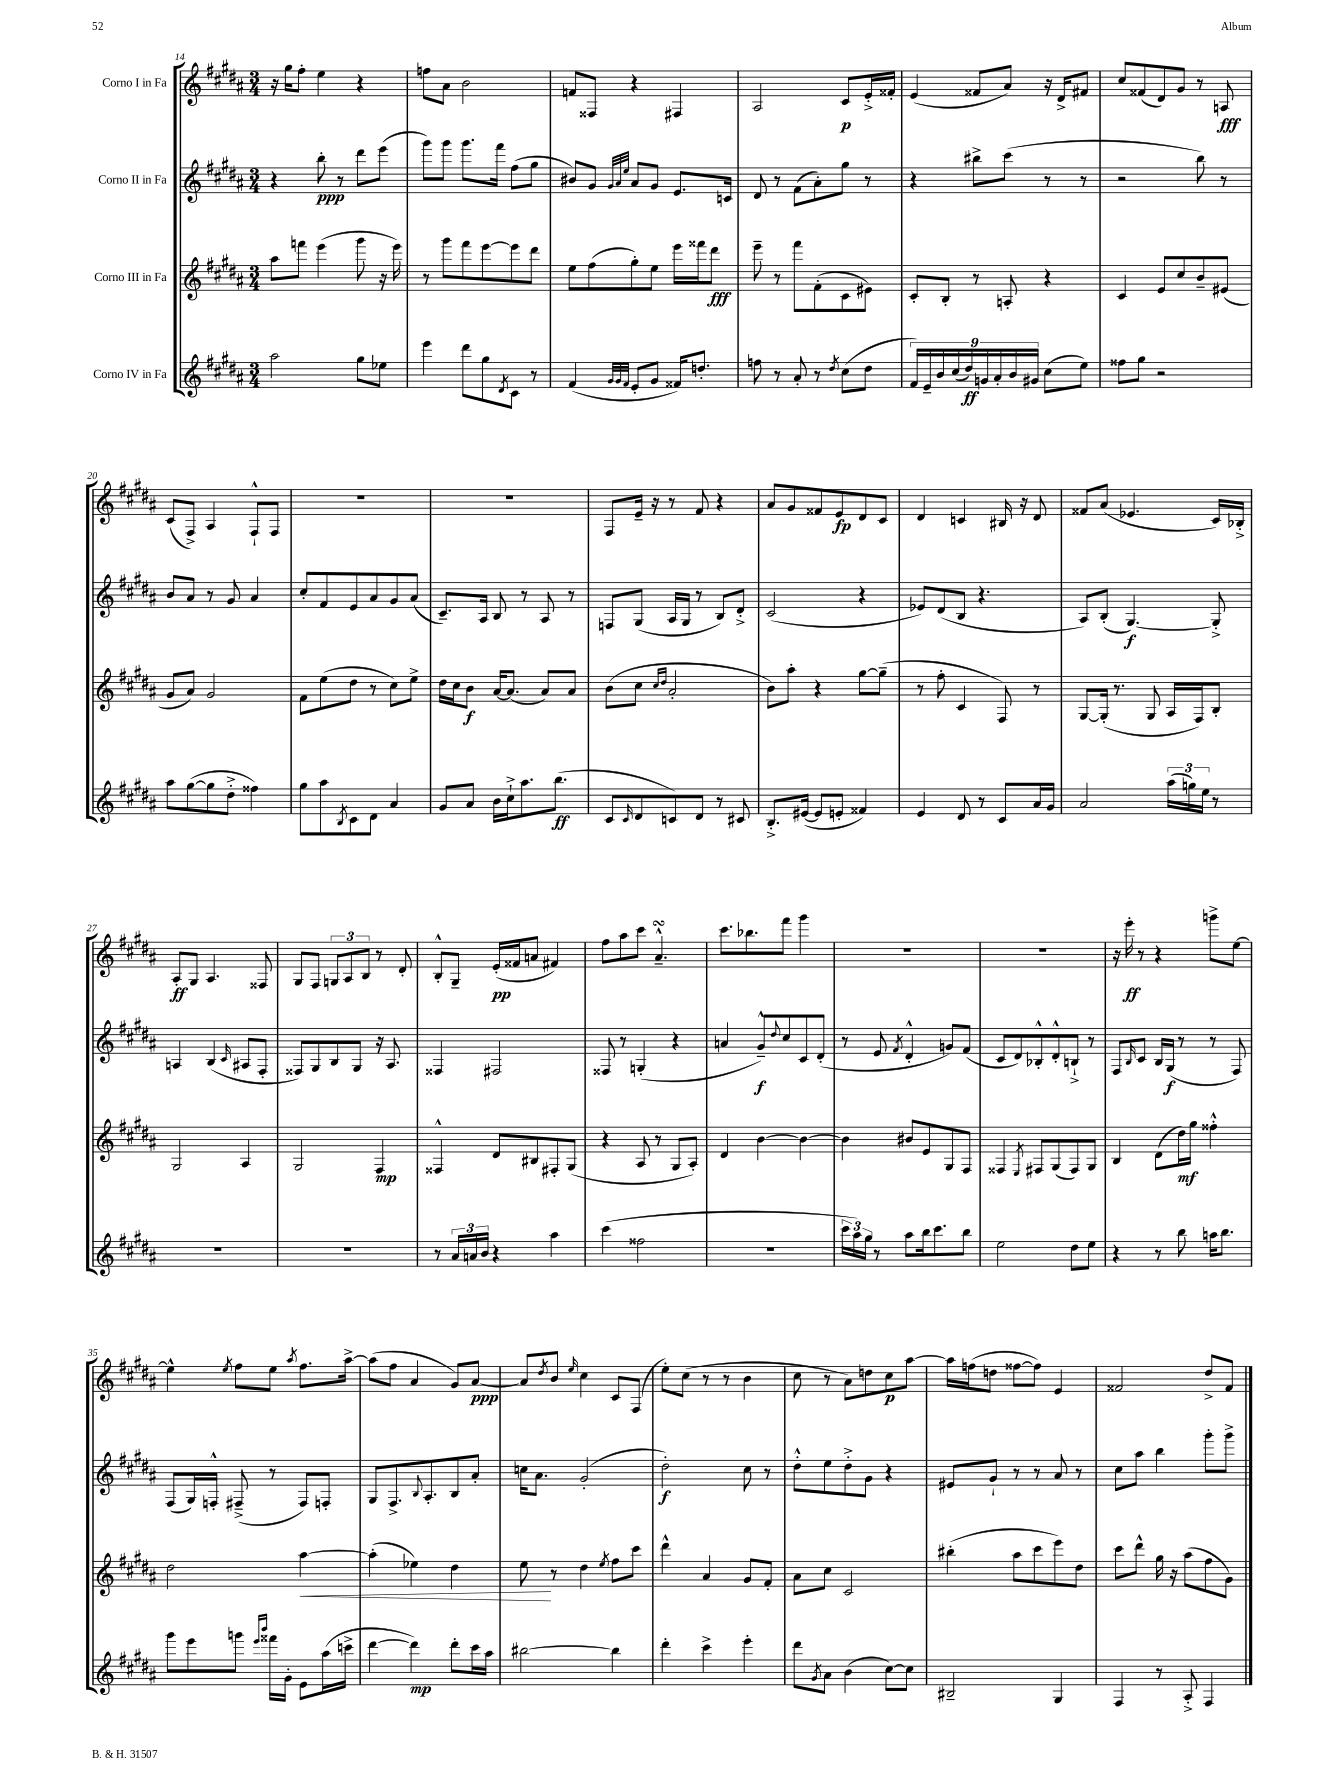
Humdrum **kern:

**kern	**kern	**kern	**kern
*staff4	*staff3	*staff2	*staff1
*clefG2	*clefG2	*clefG2	*clefG2
*k[f#c#g#d#a#]	*k[f#c#g#d#a#]	*k[f#c#g#d#a#]	*k[f#c#g#d#a#]
*M3/4	*M3/4	*M3/4	*M3/4
2aa#	8aa#	4r	16r
.	.	.	16gg#
.	8fff	.	8ff#'
.	(4eee	8bb'	4ee
.	.	8r	.
8gg#	8ggg#	8ddd#	4r
8ee-	16r	(8eee	.
.	16eee)	.	.
=	=	=	=
4eee	8r	8ggg#)	8ff
.	8ggg#	8ggg#	8a#
8ddd#	8fff#	8.ggg#	2b
8gg#	[8eee	.	.
.	.	16fff#	.
8qd#	.	.	.
8c#	8eee]	(8ff#	.
8r	8ddd#	8gg#	.
=	=	=	=
(4f#	8ee	8b#)	8f
.	(8ff#	8g#	8F##
32qqg#	.	32qqg#	.
32qqg#	.	32qqa#	.
32qqf#	.	32qqee	.
8e'	8gg#')	8a#	4r
8g#	8ee	8g#	.
16f##)	16eee	8.e	4F#
8.dd'	16fff##	.	.
.	8ddd#	.	.
.	.	16c	.
=	=	=	=
8ff	8eee~	8d#	2A#
8r	8r	8r	.
8a#'	8fff#	(8f#	.
8r	(8f#'	8a#')	.
8qdd#	.	.	.
(8cc#	8c#	8gg#	8c#
8dd#	8e#)	8r	16e'^
.	.	.	16f##'
=	=	=	=
18f#)	8c#'	4r	(4e
18e~	.	.	.
18b	.	.	.
.	8B'	.	.
(18cc#	.	.	.
18dd#)	.	.	.
.	8r	8bb#^	8f##
18g	.	.	.
18a#'	.	.	.
.	8A'	(8ccc#	8a#)
18b	.	.	.
18g#	.	.	.
(8cc#	4r	8r	16r
.	.	.	16d#^
8ee)	.	8r	8f#
=	=	=	=
8ff##	4c#	2r	8cc#
8gg#	.	.	(8f##
2r	8e	.	8d#)
.	8cc#	.	8g#
.	8b~	8bb)	8r
.	(8e#	8r	8A
=	=	=	=
8aa#	8g#	8b	(8c#
([8gg#	8a#)	8a#	8F#^)
8gg#]	2g#	8r	4A#
8dd#'^	.	8g#	.
4ff##)	.	4a#	8F#`^^
.	.	.	8F#
=	=	=	=
8gg#	8f#	8cc#'	2.r
8aa#	(8ee	8f#	.
8qB	.	.	.
8c#	8dd#	8e	.
8d#	8r	8a#	.
4a#	8cc#)	8g#	.
.	8ee^	(8a#	.
=	=	=	=
8g#	16dd#	8.c#~)	2.r
.	16cc#	.	.
8a#	8b	.	.
.	.	16A#	.
16b	[16a#	8B	.
16cc#`^	(8.a#]	.	.
8.aa#	.	8r	.
.	8a#)	8A#	.
(8.bb	.	.	.
.	8a#	8r	.
=	=	=	=
8c#	(8b	8F	8F#
16qqc#	.	.	.
8d#	8cc#	(8G#	16e~
.	.	.	16r
.	16qqcc#	.	.
.	16qqdd#	.	.
8c)	2a#'	16A#	8r
.	.	16G#	.
8d#	.	8r	8f#
8r	.	8B)	4r
8c#	.	8d#'^	.
=	=	=	=
8.B'^	8b)	(2c#	8a#
.	8aa#'	.	8g#
([16e#	.	.	.
8e#]	4r	.	8f##
8e'	.	.	8e
4f##)	[8gg#	4r	8d#
.	(8gg#~]	.	8c#
=	=	=	=
4e	8r	8e-)	4d#
.	8ff#'	(8d#	.
8d#	4c#	8B	4c
8r	.	4.r	.
8c#	8F#)	.	16B#
.	.	.	16r
16a#	8r	.	8d#
16g#	.	.	.
=	=	=	=
2a#	[8G#	8A#)	8f##
.	(16G#']	(8B'	(8a#
.	8.r	.	.
.	.	[4.G#)	4.e-
.	8G#	.	.
(24aa#	16A#	.	.
24gg)	.	.	.
.	16F#)	.	.
24ee	.	.	.
8r	8B'	8G#'^]	16c#)
.	.	.	16B-'^
=	=	=	=
2.r	2G#	4A	8A#'
.	.	.	8G#
.	.	(4B	4.A#
.	.	16qqc#	.
.	4A#	8A#	.
.	.	8F#'	8F##
=	=	=	=
2.r	2G#	8F##)	8G#
.	.	8G#	8F#
.	.	8B	12G
.	.	.	12A#
.	.	8G#	.
.	.	.	12B
.	4F#	16r	8r
.	.	8.A#	.
.	.	.	8d#'
=	=	=	=
8r	4F##^^	4F##	8B'^^
24a#	.	.	8G#~
24a	.	.	.
24b	.	.	.
4r	8d#	2F#	(16e'
.	.	.	16f##
.	8B#	.	8a
4aa#	8F#'	.	4f#)
.	(8G#	.	.
=	=	=	=
(4ccc#	4r	8F##	8ff#
.	.	8r	8aa#
2ff##	8A#	(4G'	8ccc#
.	8r	.	4.a#~^^
.	8G#	4r	.
.	8A#')	.	.
=	=	=	=
2.r	4d#	4a	8.ccc#
.	.	.	8.bb-
.	[4b	8g#~^^)	.
.	.	8qqdd#	.
.	.	8cc#	8fff#
.	4b_	8c#	4ggg#
.	.	(8d#'	.
=	=	=	=
24ccc#	4b]	8r	2.r
24aa#)	.	.	.
24gg#	.	.	.
8r	.	8e	.
.	.	8qf#	.
8aa#	8b#	4d#'^^	.
16bb	8e	.	.
8.ccc#	.	.	.
.	8G#	8g)	.
8bb	8F#	(8f#	.
=	=	=	=
2ee	4F##	8c#	2.r
.	.	8d#)	.
.	8qE	.	.
.	8F#	8B-'^^	.
.	(8G#	8d#'^^	.
8dd#	8F#)	8B`^	.
8ee	8G#	8r	.
=	=	=	=
4r	4B	8F#	16r
.	.	.	16eee'
.	.	16qqB	.
.	.	8c#	8r
8r	(8d#	16B	4r
.	.	(16G#	.
8bb	16dd#)	8r	.
.	16gg#	.	.
16aa	4ff##'^^	8r	8ggg^
8.bb	.	.	.
.	.	8F#)	[8ee
=	=	=	=
8ggg#	2dd#	(8F#	4ee^^]
8eee	.	16G#)	.
.	.	16F'^^	.
.	.	.	8qee
8ggg	.	(8F#~^	8ff#
16qqeee	.	.	.
16qqbbb	.	.	.
16fff##	.	8r	8ee
16g#'	.	.	.
.	.	.	8qaa#
8e	[4aa#	8F#)	8.ff#
(16aa#	.	8F'	.
16ccc^	.	.	[16aa#^
=	=	=	=
[4ddd#	(4aa#']	8G#	(8aa#]
.	.	8.F#^	8ff#
4ddd#])	4ee-)	.	4a#
.	.	8qqB	.
.	.	8.A#'	.
8ddd#'	4dd#	8B	8g#)
16ccc#	.	8a#'	[8a#
16aa#	.	.	.
=	=	=	=
[2bb#	8ee	16cc	8a#]
.	.	8.a#	.
.	.	.	8qdd#
.	8r	.	8b
.	.	.	16qqee
.	4dd#	(2g#'	4cc#
.	8qee	.	.
4bb#]	8ff#	.	8c#
.	8ccc#	.	(8F#
=	=	=	=
4ddd#'	4ddd#^^	2dd#')	8ee')
.	.	.	(8cc#
4ccc#^	4a#	.	8r
.	.	.	8r
4eee'	8g#	8cc#	4b
.	8f#'	8r	.
=	=	=	=
8ddd#	8a#	8dd#'^^	8cc#
8qg#	.	.	.
8a#	8cc#	8ee	8r
(4b	2c#	8dd#'^	8a#)
.	.	8g#	8dd
[8cc#)	.	4r	8cc#
8cc#]	.	.	[8aa#
=	=	=	=
2B#~	(4bb#'	8e#	16aa#]
.	.	.	(16ff
.	.	8g#`	8dd
.	8aa#	8r	[8ff##
.	8ccc#	8r	8ff##])
4G#	8eee)	8a#	4e
.	8dd#	8r	.
=	=	=	=
4F#	8ccc#	8cc#	2f##
.	8ddd#^^	8aa#	.
8r	16gg#	4bb	.
.	16r	.	.
8A#'^	(8aa#	.	.
4F#	8ff#	8ggg#'	8dd#^
.	8g#)	8ggg#^	8f##
==	==	==	==
*-	*-	*-	*-
